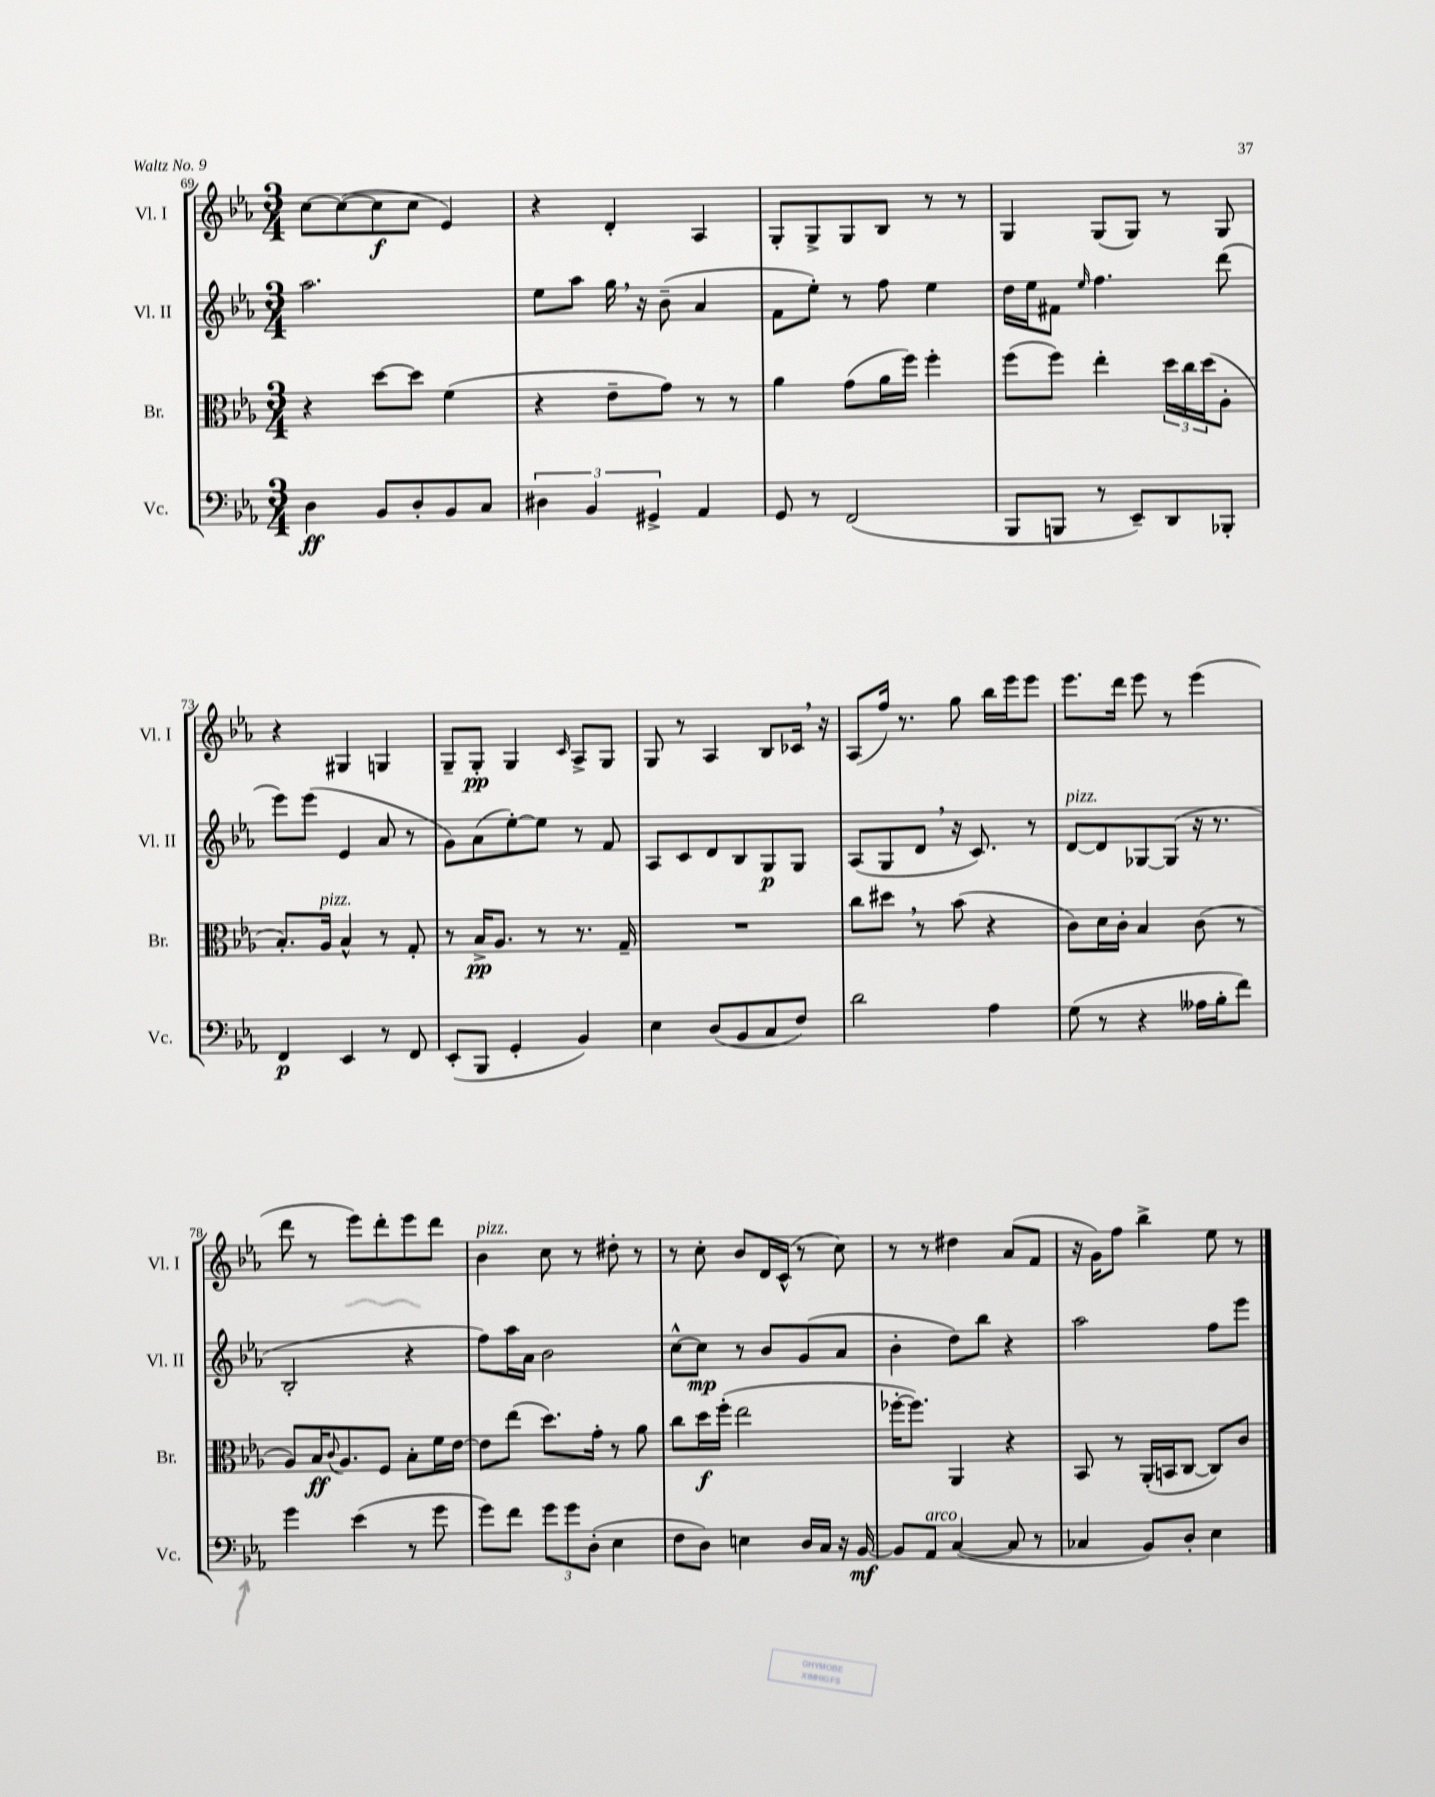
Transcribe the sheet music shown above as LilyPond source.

<<
\new StaffGroup <<
\new Staff = "s0" \with { instrumentName = "Vl. I" shortInstrumentName = "Vl. I" } {
    \clef treble \key ees \major \numericTimeSignature \time 3/4
    c''8~ c''8~( c''8\f c''8 ees'4) |
    r4 d'4-. aes4 |
    g8-. g8-> g8 bes8 r8 r8 |
    g4 g8( g8) r8 g8 |
    r4 gis4 g4 |
    g8-- g8-.\pp g4 \grace { c'16 } aes8-> g8 |
    g8 r8 aes4 bes8 ces'16 \breathe r16 |
    aes8( f''16) r8. g''8 bes''16 ees'''16 ees'''8 |
    ees'''8. d'''16 ees'''8 r8 ees'''4( |
    d'''8 r8 ees'''8) d'''8-. ees'''8 d'''8 |
    bes'4^\markup { \italic "pizz." } c''8 r8 dis''8-. r8 |
    r8 c''8-. bes'8 d'16 c'16-^( r8 c''8) |
    r8 r8 dis''4 aes'8( f'8 |
    r16 g'16) f''8 bes''4-> ees''8 r8 \bar "|." |
}
\new Staff = "s1" \with { instrumentName = "Vl. II" shortInstrumentName = "Vl. II" } {
    \clef treble \key ees \major \numericTimeSignature \time 3/4
    aes''2. |
    ees''8 aes''8 g''16 \breathe r16 bes'8--( aes'4 |
    f'8 ees''8-.) r8 f''8 ees''4 |
    d''16 ees''16 fis'8 \grace { ees''16 } f''4. d'''8( |
    ees'''8) ees'''8( ees'4 aes'8 r8 |
    g'8) aes'8( ees''8~-.) ees''8 r8 f'8 |
    aes8 c'8 d'8 bes8 g8\p g8 |
    aes8( g8 d'8 \breathe r16 c'8.) r8 |
    d'8~^\markup { \italic "pizz." } d'8 ges8~ ges8( r16 r8. |
    bes2-. r4 |
    f''8) aes''16 aes'16 bes'2 |
    c''8~-^ c''8\mp r8 bes'8 g'8( aes'8 |
    bes'4-. d''8) bes''8 r4 |
    aes''2 f''8 ees'''8 \bar "|." |
}
\new Staff = "s2" \with { instrumentName = "Br." shortInstrumentName = "Br." } {
    \clef alto \key ees \major \numericTimeSignature \time 3/4
    r4 d''8~ d''8 f'4( |
    r4 ees'8-- g'8) r8 r8 |
    aes'4 g'8( aes'16 f''16) f''4-. |
    f''8( f''8) ees''4-. \tuplet 3/2 { d''16 c''16 d''16( } aes8-. |
    bes8.-.) aes16^\markup { \italic "pizz." } bes4-^ r8 g8-. |
    r8 bes16->\pp aes8. r8 r8. g16-- |
    R2. |
    c''8 dis''8 \breathe r8 bes'8( r4 |
    c'8) d'16 c'16-. bes4 c'8( r8 |
    aes8) bes16\ff \appoggiatura { c'8 } aes8. f8 bes8-. f'16 ees'16~ |
    ees'8 ees''8( d''8.) g'16-. r8 aes'8 |
    c''8 d''16\f f''16-.( ees''2 |
    fes''16~-. fes''8.) aes,4 r4 |
    bes,8 r8 aes,16-.( b,16 c8~ c8) c'8 \bar "|." |
}
\new Staff = "s3" \with { instrumentName = "Vc." shortInstrumentName = "Vc." } {
    \clef bass \key ees \major \numericTimeSignature \time 3/4
    d4\ff bes,8 d8-. bes,8 c8 |
    \tuplet 3/2 { dis4 bes,4 gis,4-> } aes,4 |
    g,8 r8 f,2( |
    bes,,8 b,,8 r8 ees,8--) d,8 bes,,8-. |
    f,4\p ees,4 r8 f,8 |
    ees,8-.( bes,,8 g,4-. bes,4) |
    ees4 d8( bes,8 c8 f8) |
    d'2 aes4 |
    g8( r8 r4 aeses16 bes16-. f'8) |
    g'4 ees'4( r8 g'8 |
    g'8) f'8 \tuplet 3/2 { g'8 g'8 d8-.( } ees4 |
    f8 d8) e4 d16 c16 r16 bes,16~\mf |
    bes,8 aes,8^\markup { \italic "arco" } c4~( c8 r8 |
    ces4 bes,8) d8-. ees4 \bar "|." |
}
>>
>>
\layout { \context { \Score currentBarNumber = #69 } }
